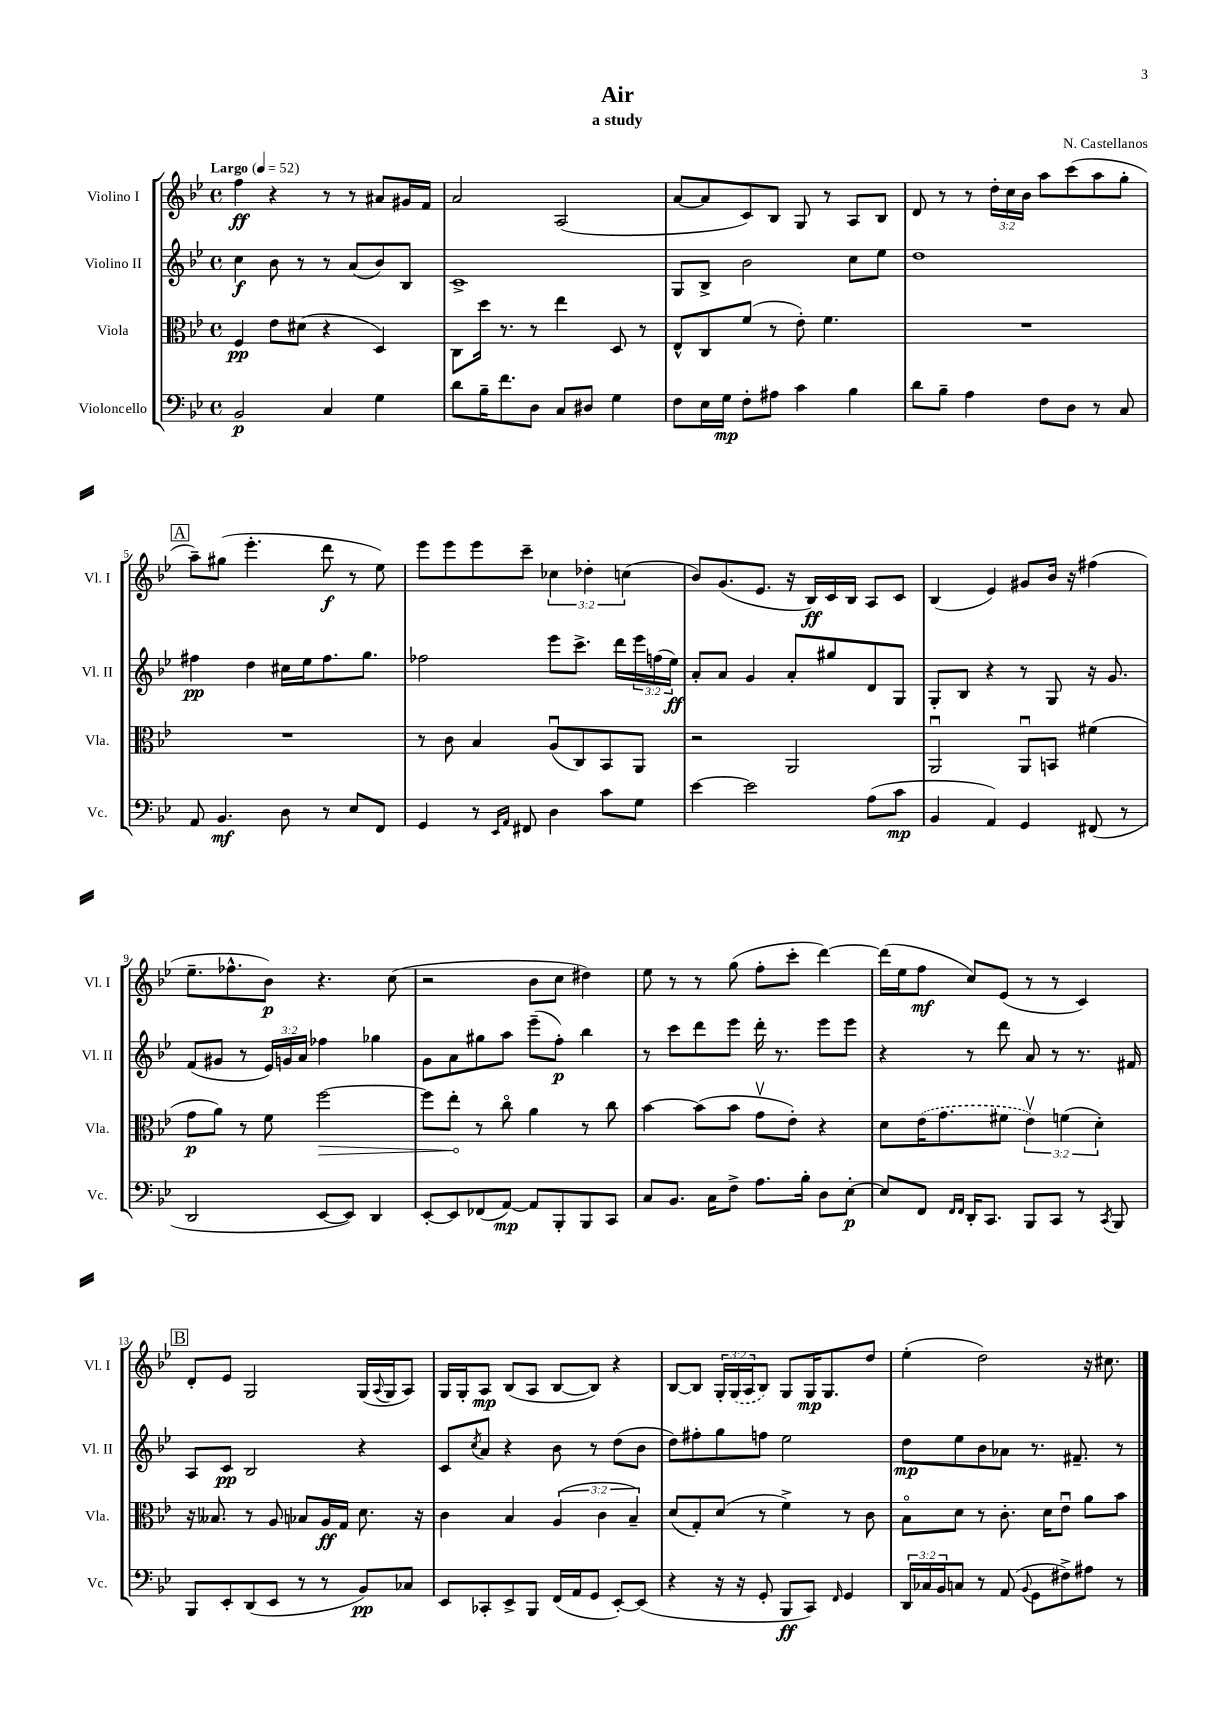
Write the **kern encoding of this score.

**kern	**kern	**kern	**kern
*staff4	*staff3	*staff2	*staff1
*clefF4	*clefC3	*clefG2	*clefG2
*k[b-e-]	*k[b-e-]	*k[b-e-]	*k[b-e-]
*M4/4	*M4/4	*M4/4	*M4/4
*met(c)	*met(c)	*met(c)	*met(c)
*MM52	*MM52	*MM52	*MM52
2BB-/	4F/	4cc\	4ff\
.	8e-\L	8b-\	4r
.	(8d#\J	8r	.
4C/	4r	8r	8r
.	.	(8a/L	8r
4G\	4D/)	8b-/)	8a#/L
.	.	8B-/J	16g#/L
.	.	.	16f/JJ
=	=	=	=
8d\L	8C\L	1c^	2a/
16B-~\K	16dd\Jk	.	.
8.f\	8.r	.	.
8D\J	8r	.	.
8C/L	4ee-\	.	(2A/
8D#/J	.	.	.
4G\	8D/	.	.
.	8r	.	.
=	=	=	=
8F\L	8E-^^/L	8G/L	[8a/L
16E-\L	8C/	8B-^/J	8a/]
16G\JJ	.	.	.
8F'\L	(8f/J	2b-\	8c/)
8A#\J	8r	.	8B-/J
4c\	8e-'\)	.	8G/
.	4.f\	.	8r
4B-\	.	8cc\L	8A/L
.	.	8ee-\J	8B-/J
=	=	=	=
8d\L	1r	1dd	8d/
8B-~\J	.	.	8r
4A\	.	.	8r
.	.	.	24dd'\LL
.	.	.	24cc\
.	.	.	24b-\JJ
8F\L	.	.	8aa\L
8D\J	.	.	(8ccc\
8r	.	.	8aa\
8C/	.	.	8gg'\J
=	=	=	=
8AA/	1r	4ff#\	8aa~\L)
4.BB-/	.	.	(8gg#\J
.	.	4dd\	4.eee-'\
8D\	.	16cc#\LL	.
.	.	16ee-\J	.
8r	.	8.ff#\	8ddd\
8E-/L	.	.	8r
.	.	8.gg\J	.
8FF/J	.	.	8ee-\)
=	=	=	=
4GG/	8r	2ff-\	8eee-\L
.	8c\	.	8eee-\
8r	4B-/	.	8eee-\
16qqEE-/LL	.	.	.
16qqAA/JJ	.	.	.
8FF#/	.	.	8ccc~\J
4D\	(8Au/L	8eee-\L	6cc-\
.	8C/)	8.ccc^\J	.
.	.	.	6dd-'\
8c\L	8BB-/	.	.
.	.	16ddd\LL	.
.	.	.	(6cc\
8G\J	8AA/J	24eee-\	.
.	.	(24ff\	.
.	.	24ee-\JJ)	.
=	=	=	=
[4e-\	2r	8a'/L	8b-/L)
.	.	8a/J	(8.g/
2e-\]	.	4g/	.
.	.	.	8.e-/J
.	2AA/	8a'/L	16r
.	.	.	16B-/LL)
.	.	8gg#/	16c/
.	.	.	16B-/JJ
(8A\L	.	8d/	8A/L
8c\J	.	8G/J	8c/J
=	=	=	=
4BB-/	2AAu/	8G'/L	(4B-/
.	.	8B-/J	.
4AA/)	.	4r	4e-/)
4GG/	8AAu/L	8r	8g#/L
.	8BB/J	8G/	16b-/Jk
.	.	.	16r
(8FF#/	(4f#\	16r	(4ff#\
.	.	8.g/	.
8r	.	.	.
=	=	=	=
2DD/	8g\L	(8f/L	8.ee-~\L
.	8a\J)	8g#/J	.
.	.	.	8.ff-^^\
.	8r	8r	.
.	8f\	24e-/LL)	8b-\J)
.	.	24g/	.
.	.	24a/JJ	.
[8EE-/L	[2ff\	4ff-\	4.r
8EE-/]J)	.	.	.
4DD/	.	4gg-\	.
.	.	.	(8cc\
=	=	=	=
[8EE-'/L	8ff\]L	8g\L	2r
8EE-/]	8ee-'\J	8a\	.
(8FF-/	8r	8gg#\	.
[8AA/J)	8cco\	8aa\J	.
8AA/]L	4a\	(8eee-~\L	8b-\L
8BBB-'/	.	8ff'\J)	8cc\J
8BBB-/	8r	4bb-\	4dd#\)
8CC/J	8cc\	.	.
=	=	=	=
8C/L	[4b-\	8r	8ee-\
8.BB-/J	.	8ccc\L	8r
.	(8b-\]L	8ddd\	8r
16C\LK	.	.	.
8F^\J	8b-\J	8eee-\J	(8gg\
8.A\L	8gv\L	16ddd'\	8ff'\L
.	.	8.r	.
.	8e-'\J)	.	8ccc'\J
16B-'\Jk	.	.	.
8D\L	4r	8eee-\L	[4ddd\)
[8E-'\J	.	8eee-\J	.
=	=	=	=
8E-/]L	8d\L	4r	(16ddd\]LL
.	.	.	16ee-\J
8FF/J	(16e-\K	.	8ff\J
.	8.g\	.	.
16qqFF/LL	.	.	.
16qqFF/JJ	.	.	.
16DD'/LK	.	8r	8cc/L)
8.CC/J	.	.	.
.	8f#\J	8ddd\	(8e-/J
8BBB-/L	6e-v\)	8a/	8r
8CC/J	.	8r	8r
.	(6f\	.	.
8r	.	8.r	4c/)
.	6d'\)	.	.
8qCC/	.	.	.
8BBB-/	.	.	.
.	.	16f#/	.
=	=	=	=
8BBB-/L	16r	8A/L	8d'/L
.	8.B--/	.	.
8EE-'/	.	8c/J	8e-/J
(8DD/	8r	2B-/	2G/
8EE-/J	8A/	.	.
8r	8B-/L	.	.
8r	16A/L	.	.
.	16G/JJ	.	.
8BB-/L)	8.d\	4r	(16G/LL
.	.	.	8qqA/
.	.	.	16G/J
8C-/J	.	.	8A/J)
.	16r	.	.
=	=	=	=
8EE-/L	4c\	8c/L	16G/LL
.	.	.	16G'/J
.	.	8qcc/	.
8CC-'/	.	8a/J	8A/J
8EE-^/	4B-/	4r	(8B-/L
8BBB-/J	.	.	8A/J
(16FF/LL	(6A/	8b-\	[8B-/L
16AA/J	.	.	.
8GG/J	.	8r	8B-/]J)
.	6c\	.	.
[8EE-'/L)	.	(8dd\L	4r
.	6B-~/)	.	.
(8EE-/]J	.	8b-\J	.
=	=	=	=
4r	(8d/L	8dd\L)	[8B-/L
.	8G'/)	8ff#'\	8B-/]J
16r	(8d/J	8gg\	24G'/LL
.	.	.	(24G/
16r	.	.	.
.	.	.	24A/J
8GG'/	8r	8ff\J	8B-/J)
8BBB-/L	4f^\)	2ee-\	8G/L
8CC/J)	.	.	16G/K
.	.	.	8.G/
16qqFF/	.	.	.
4GG/	8r	.	.
.	8c\	.	8dd/J
=	=	=	=
24DD/LL	8B-o\L	8dd\L	(4ee-'\
24C-/	.	.	.
24BB-/J	.	.	.
8C/J	8d\J	8ee-\	.
8r	8r	8b-\	2dd\)
(8AA/	8.c'\	8a-\J	.
8qqBB-/	.	.	.
8GG\L	.	8.r	.
.	16d\LK	.	.
8F#^\)	8e-u\J	.	.
.	.	8.f#~/	.
8A#\J	8a\L	.	16r
.	.	.	8.cc#\
8r	8b-\J	8r	.
==	==	==	==
*-	*-	*-	*-
